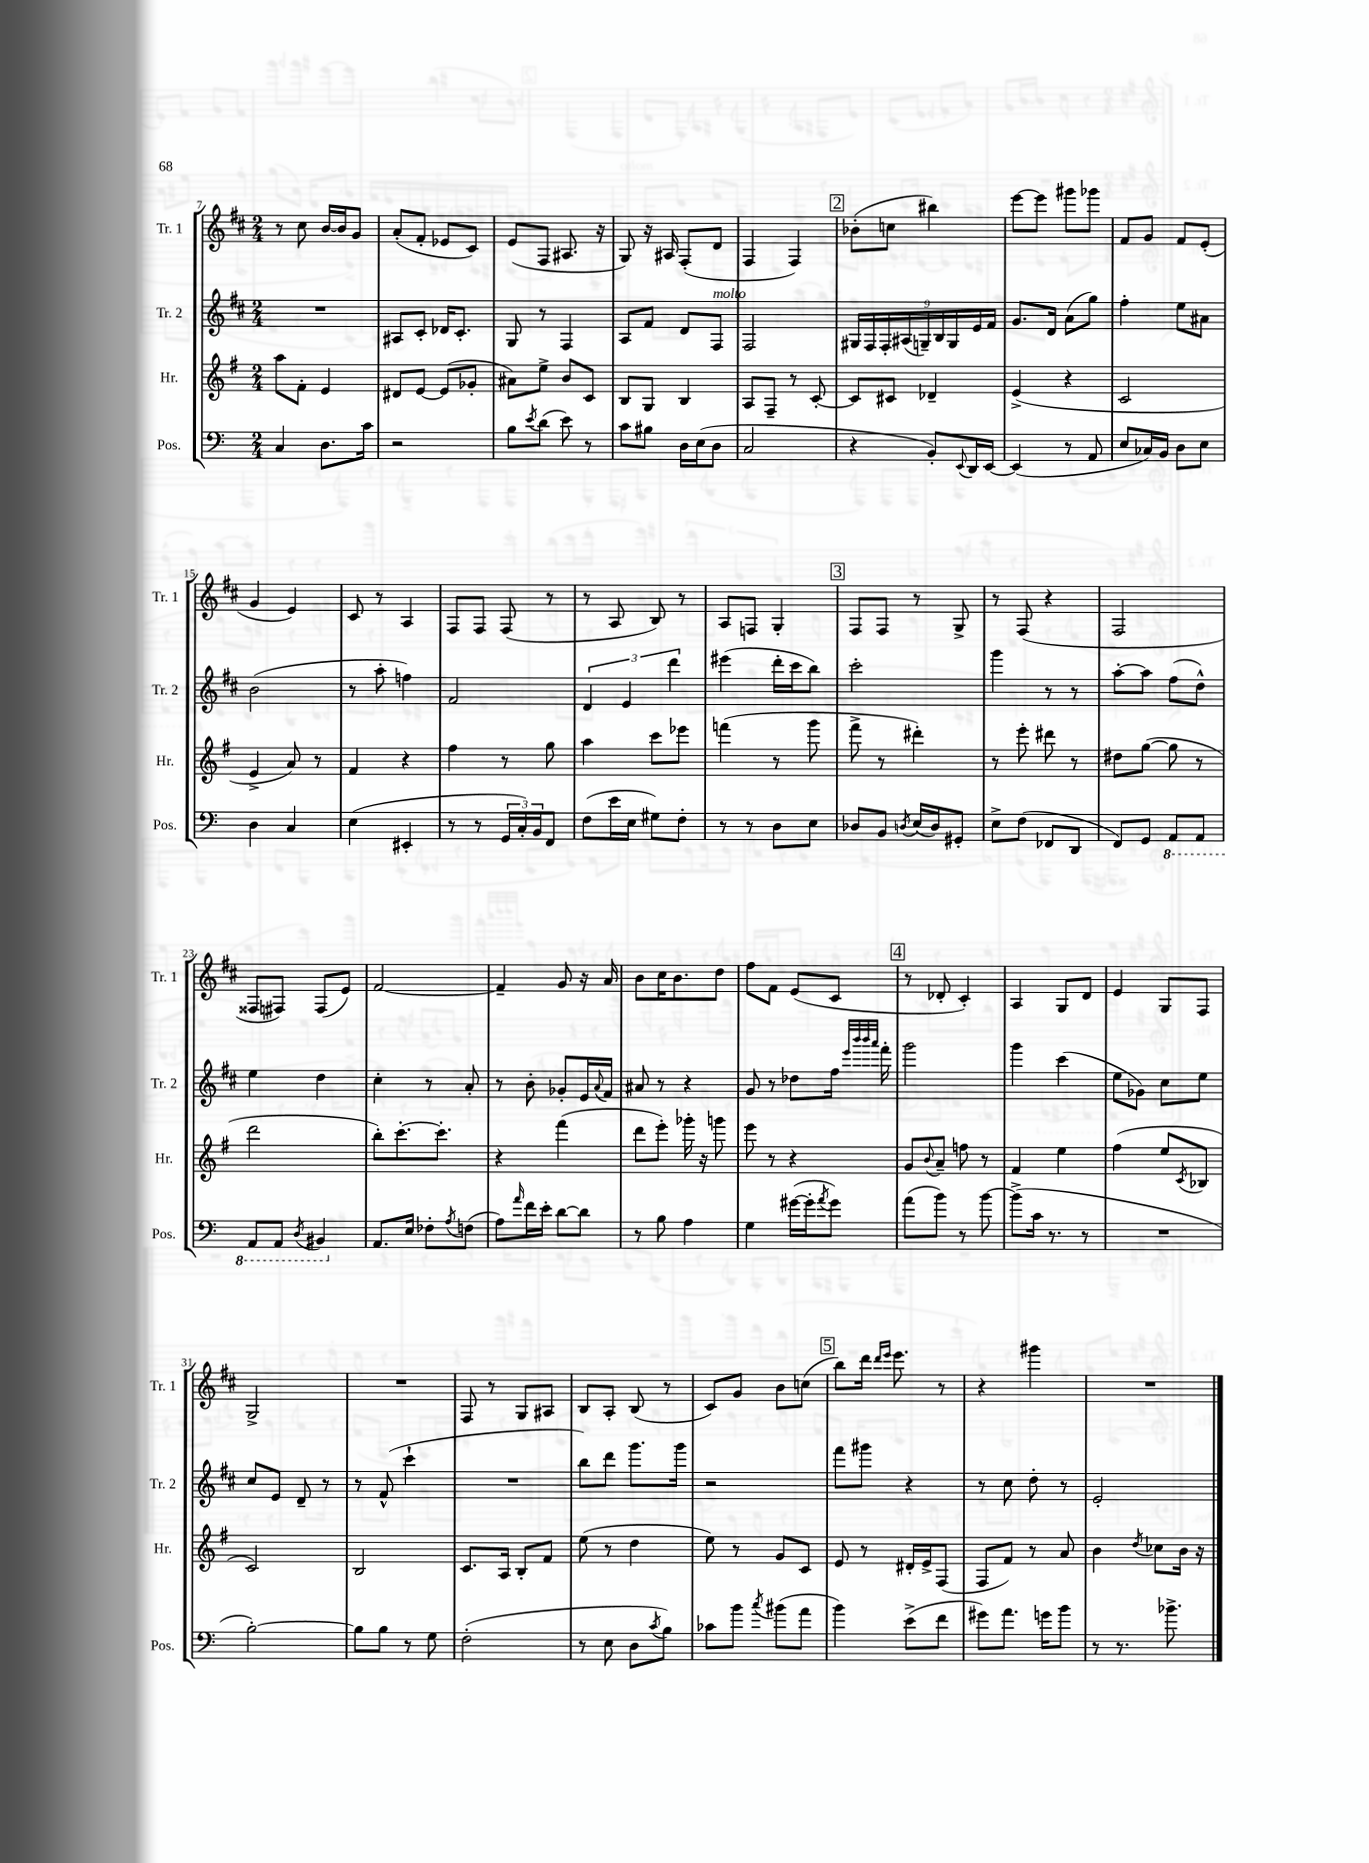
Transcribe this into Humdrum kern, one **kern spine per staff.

**kern	**kern	**kern	**kern
*staff4	*staff3	*staff2	*staff1
*clefF4	*clefG2	*clefG2	*clefG2
*k[]	*k[f#]	*k[f#c#]	*k[f#c#]
*M2/4	*M2/4	*M2/4	*M2/4
4C	8aa	2r	8r
.	8f#'	.	8cc#
8.D	4e	.	[16b
.	.	.	16b]
.	.	.	8g
16c	.	.	.
=	=	=	=
2r	8d#	8A#	(8a'
.	[8e	8c#'	8f#'
.	(8e]	16d-	8e-
.	.	8.c#'	.
.	8g-'	.	8c#)
=	=	=	=
8B	8a#)	8G	(8e
8qe	.	.	.
(8d	8ee^	8r	8F#
8e)	8b	4F#	8.A#
8r	8c	.	.
.	.	.	16r
=	=	=	=
8c	8B	8A	8G)
8B#	8G	8f#	16r
.	.	.	16A#
16D	4B	8d	(8F#'
(16E	.	.	.
8D	.	8F#	8d
=	=	=	=
2C	8A	2F#	4F#
.	8F#~	.	.
.	8r	.	4F#)
.	[8c'	.	.
=	=	=	=
4r	8c]	18G#	(8b-'
.	.	18F#	.
.	.	18F#'	.
.	8c#	.	8cc
.	.	(18A#	.
.	.	18G~)	.
8BB')	4d-~	.	4bb#)
.	.	18B	.
.	.	18G	.
8qqEE	.	.	.
16DD	.	.	.
.	.	18e	.
[16EE	.	.	.
.	.	18f#	.
=	=	=	=
(4EE]	(4e^	8.g	[8eee
.	.	.	8eee]
.	.	16d	.
8r	4r	(8a	8ggg#
8AA	.	8gg)	8ggg-
=	=	=	=
8E	2c	4ff#'	8f#
16C-)	.	.	8g
16BB	.	.	.
8D	.	8ee	8f#
8E	.	8a#	(8e'
=	=	=	=
4D	4e^	(2b	4g
4C	8a)	.	4e)
.	8r	.	.
=	=	=	=
(4E	4f#	8r	8c#
.	.	8aa'	8r
4EE#'	4r	4ff)	4A
=	=	=	=
8r	4ff#	2f#	8F#
8r	.	.	8F#
24GG	8r	.	(8F#
24C')	.	.	.
24BB	.	.	.
8FF	8gg	.	8r
=	=	=	=
(8F	4aa	6d	8r
16e	.	.	8A
.	.	6e	.
16E	.	.	.
8G#)	8ccc	.	8B)
.	.	6ddd	.
8F'	8eee-	.	8r
=	=	=	=
8r	(4fff	(4eee#	8A
8r	.	.	8F
8D	8r	16ddd'	4G'
.	.	16ccc#	.
8E	8ggg	8bb)	.
=	=	=	=
8D-	8fff#^	2ccc#'	8F#
8BB	8r	.	8F#
8qD	.	.	.
(16E	4ddd#')	.	8r
16D)	.	.	.
8GG#'	.	.	8G^
=	=	=	=
8E^	8r	4ggg	8r
(8F	8eee'	.	(8F#
8FF-	8ddd#	8r	4r
8DD	8r	8r	.
=	=	=	=
8FF)	8dd#	[8aa'	2F#
8GG	([8gg	8aa]	.
8AAA	8gg]	(8ff#	.
8AAA	8r	8dd^^)	.
=	=	=	=
8AAA	2ddd	4ee	8F##
8AAA	.	.	8F#)
8qDD	.	.	.
4BBB#	.	4dd	(8F#
.	.	.	8e)
=	=	=	=
8.AA	8bb')	4cc#'	[2f#
.	[8.ccc'	.	.
16E	.	.	.
8F-'	.	8r	.
.	8.ccc']	.	.
8qA	.	.	.
(8F	.	8a'	.
=	=	=	=
8A)	4r	8r	4f#~]
16qqa	.	.	.
16f	.	8b'	.
16e'	.	.	.
[8d	(4fff#	8g-'	8g
8d]	.	16e	16r
.	.	8qqa	.
.	.	16f#	16a
=	=	=	=
8r	8ddd	8a#	8b
8B	8eee')	8r	16cc#
.	.	.	8.b
4A	16ggg-'	4r	.
.	16r	.	.
.	8ggg	.	8dd
=	=	=	=
4G	8eee	8g	8ff#
.	8r	8r	8f#
([16g#	4r	8dd-	(8e
16g#']	.	.	.
8qa	.	.	.
8g#)	.	16ff#	8c#
.	.	32qqeee	.
.	.	32qqbbb	.
.	.	32qqbbb	.
.	.	32qqaaa	.
.	.	16fff#'	.
=	=	=	=
(8a	8g	2ggg	8r
.	8qqb	.	.
8b)	8a~	.	8d-'
8r	8ff	.	4c#')
[8b	8r	.	.
=	=	=	=
(8b^]	4f#	4ggg	4A
16c	.	.	.
8.r	.	.	.
.	4ee	(4ccc#	8G
8r	.	.	8d
=	=	=	=
2r	(4ff#	8ee	4e
.	.	8g-)	.
.	8ee	8cc#	8G
.	8qc	.	.
.	8B-	8ee	8F#
=	=	=	=
[2B')	2c)	8cc#	2G^
.	.	8e	.
.	.	8d~	.
.	.	8r	.
=	=	=	=
8B]	2B	8r	2r
8B	.	(8f#^^	.
8r	.	4ccc#`	.
8G	.	.	.
=	=	=	=
(2F'	8.c	2r	8F#
.	.	.	8r
.	16A	.	.
.	8B'	.	8G
.	8f#	.	8A#
=	=	=	=
8r	(8ee	8bb)	8B
8E	8r	8ddd	8A'
8D	4dd	8.ggg	(8B
8qc	.	.	.
8B)	.	.	8r
.	.	16ggg	.
=	=	=	=
8c-	8ee)	2r	8c#)
8b	8r	.	8g
8qcc	.	.	.
(8b#	8g	.	8b
8a	8c	.	(8cc
=	=	=	=
4b)	8e	8fff#	8bb)
.	8r	8ggg#	16ddd
.	.	.	16qqddd
.	.	.	16qqeee
.	.	.	8.eee
(8e^	16d#'	4r	.
.	16e^	.	.
8f	(8F#	.	8r
=	=	=	=
8g#)	8F#	8r	4r
8.a	8f#)	8cc#	.
.	8r	8dd'	4ggg#
16g	.	.	.
8b	8a	8r	.
=	=	=	=
8r	4b	2e'	2r
8.r	.	.	.
.	8qdd	.	.
.	8cc-	.	.
8.b-^	.	.	.
.	16b	.	.
.	16r	.	.
==	==	==	==
*-	*-	*-	*-
